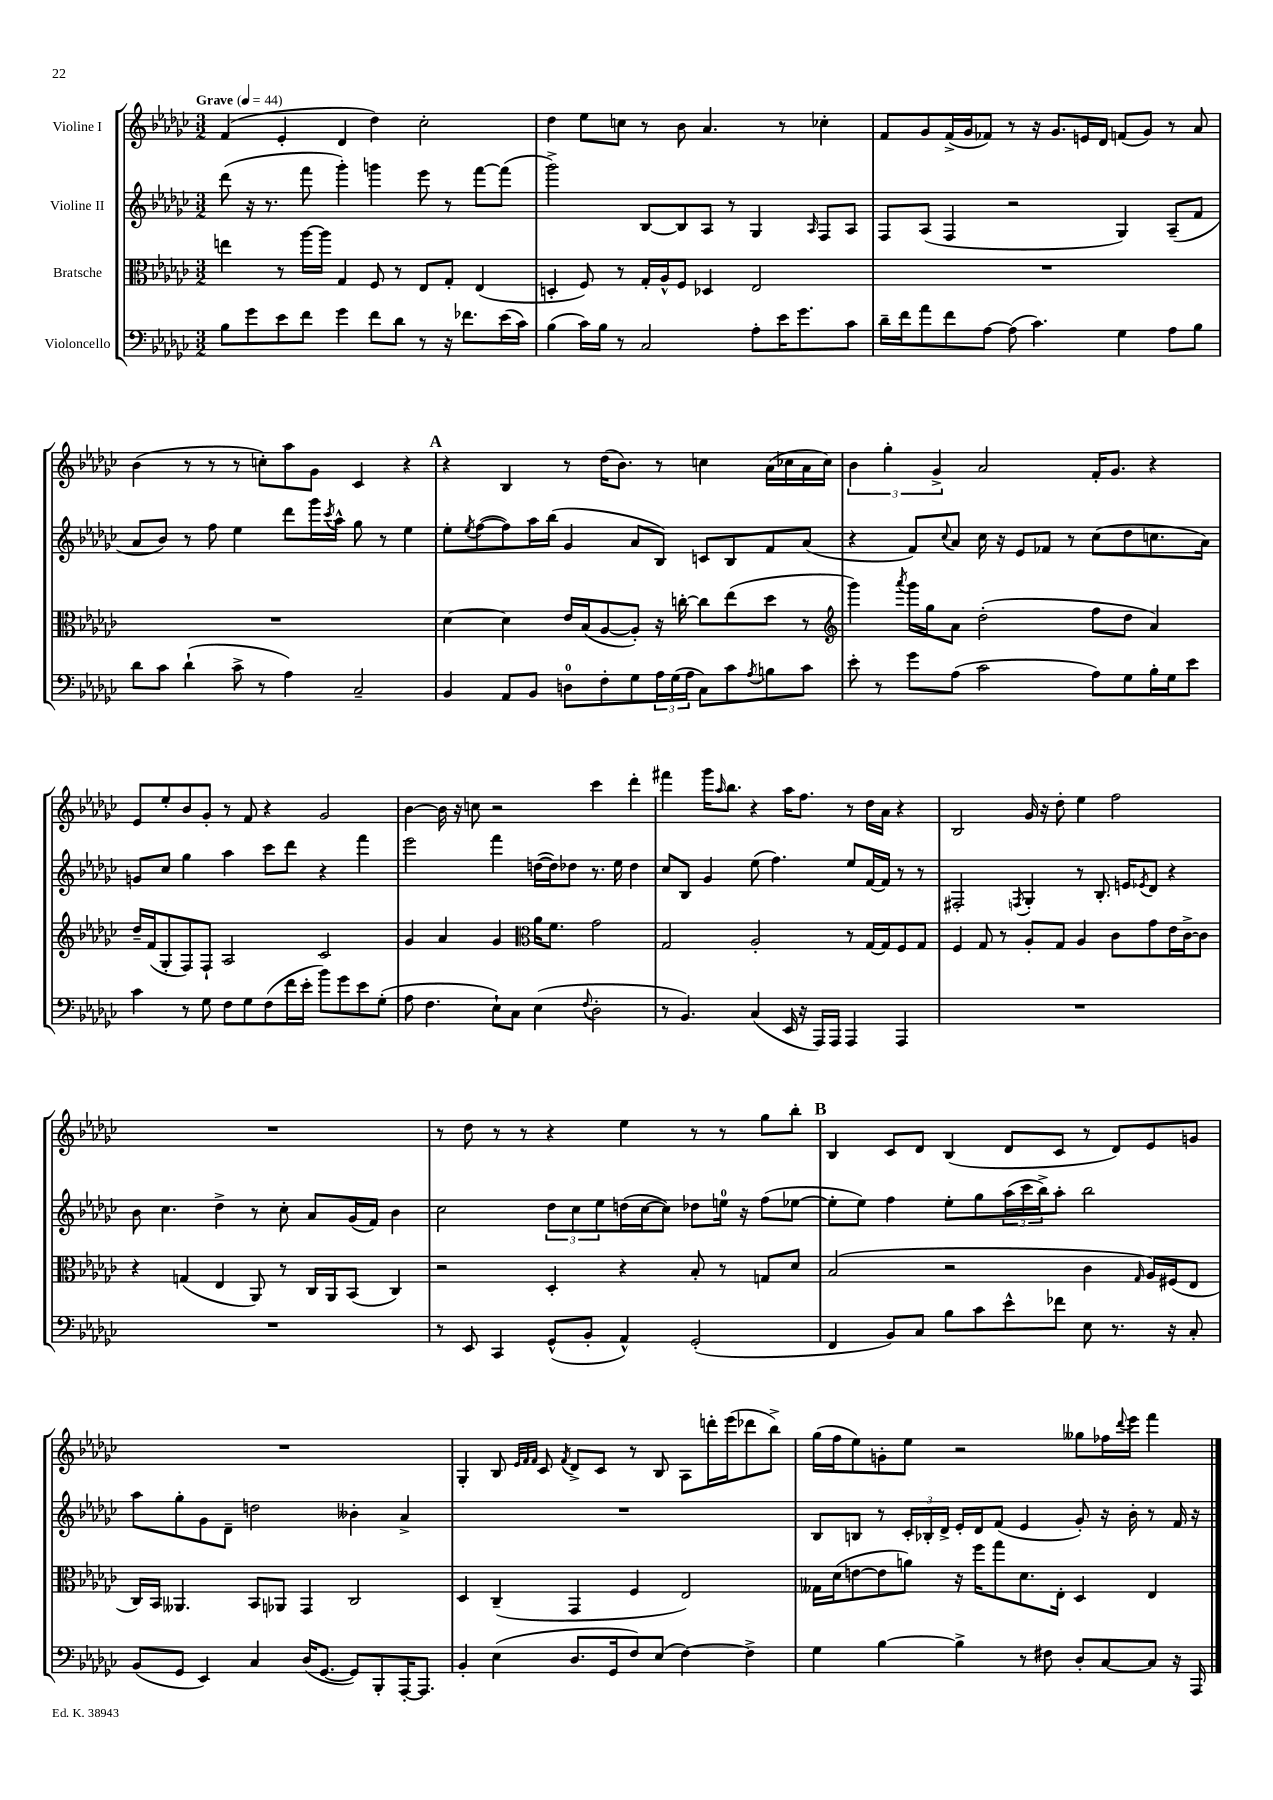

**kern	**kern	**kern	**kern
*staff4	*staff3	*staff2	*staff1
*clefF4	*clefC3	*clefG2	*clefG2
*k[b-e-a-d-g-c-]	*k[b-e-a-d-g-c-]	*k[b-e-a-d-g-c-]	*k[b-e-a-d-g-c-]
*M3/2	*M3/2	*M3/2	*M3/2
*MM44	*MM44	*MM44	*MM44
8B-	4ee	(8ddd-	(4f
8g-	.	16r	.
.	.	8.r	.
8e-	8r	.	4e-'
8f	[16aa-	8fff	.
.	16aa-]	.	.
4g-	4G-	4ggg-')	4d-
8f	8F	4ggg	4dd-)
8d-	8r	.	.
8r	8E-	8eee-	2cc-'
16r	8G-'	8r	.
8.f-	.	.	.
.	(4E-	[8fff	.
(16e-	.	(8fff]	.
16c-)	.	.	.
=	=	=	=
(4B-	4D'	2ggg-^)	4dd-
16c-)	8F)	.	8ee-
16B-	.	.	.
8r	8r	.	8cc
2C-	16G-'	[8B-	8r
.	16A-^^	.	.
.	8F	8B-]	8b-
.	4D-	8A-	4.a-
.	.	8r	.
8A-'	2E-	4G-	.
16e-	.	.	8r
8.g-	.	.	.
.	.	16qqA-	.
.	.	8F	4cc-'
8c-	.	8A-	.
=	=	=	=
16d-~	1.r	8F	8f
16f	.	.	.
8a-	.	(8A-	8g-
8f	.	4F	(16f^
.	.	.	16g-
[8A-	.	.	8f-)
(8A-]	.	2r	8r
4.c-)	.	.	16r
.	.	.	8.g-
.	.	.	16e
.	.	.	16d-
4G-	.	4G-)	(8f
.	.	.	8g-)
8A-	.	(8A-~	8r
8B-	.	8f	8a-
=	=	=	=
8d-	1.r	8a-	(4b-
8c-	.	8b-)	.
(4d-`	.	8r	8r
.	.	8ff	8r
8c-^	.	4ee-	8r
8r	.	.	8cc')
4A-)	.	8ddd-	8aa-
.	.	16ggg-	8g-
.	.	8qccc-	.
.	.	16aa-^^	.
2C-~	.	8gg-	4c-
.	.	8r	.
.	.	4ee-	4r
=	=	=	=
4BB-	[4d-	8ee-'	4r
.	.	8qee-	.
.	.	([8ff	.
8AA-	4d-]	8ff])	4B-
8BB-	.	16aa-	.
.	.	(16bb-	.
8D	16e-	4g-	8r
.	(16B-	.	.
8F'	[8A-	.	(16dd-
.	.	.	8.b-)
8G-	8A-'])	8a-	.
24A-	16r	8B-)	8r
(24G-	.	.	.
.	[16cc'	.	.
24A-	.	.	.
8C-)	8cc]	8c	4cc
8c-	(8ee-	8B-	.
8qA-	.	.	.
8B	8dd-	8f	(16a-
.	.	.	16cc-
8c-	8r	(8a-	16a-
.	.	.	16cc-)
=	=	=	=
*	*clefG2	*	*
8e-'	4ggg-)	4r	6b-
8r	.	.	.
.	.	.	6gg-'
.	8qaaa-	.	.
8g-	16ggg-	8f)	.
.	16gg-	.	.
.	.	.	6g-^
.	.	8qqcc-	.
(8A-	8a-	8a-	.
2c-	(2dd-'	16cc-	2a-
.	.	16r	.
.	.	8e-	.
.	.	8f-	.
.	.	8r	.
8A-)	8ff	(8cc-	16f'
.	.	.	8.g-
8G-	8dd-	8dd-	.
16B-'	4a-)	8.cc	4r
16G-	.	.	.
8e-	.	.	.
.	.	16a-)	.
=	=	=	=
4c-	16dd-~	8g	8e-
.	(16f	.	.
.	8G-'	8cc-	8ee-'
8r	8F)	4gg-	8b-
8G-	8F`	.	8g-'
8F	2A-	4aa-	8r
8G-	.	.	8f
(8F	.	8ccc-	4r
16f	.	8ddd-	.
16e-'	.	.	.
8b-)	2c-	4r	2g-
8g-	.	.	.
8e-	.	4fff	.
(8G-'	.	.	.
=	=	=	=
8A-	4g-	2eee-	[4b-
4.F	.	.	.
.	4a-	.	16b-]
.	.	.	16r
.	.	.	8cc
8E-`)	4g-	4fff	2r
8C-	.	.	.
*	*clefC3	*	*
(4E-	16a-	([16dd	.
.	8.f	16dd])	.
.	.	8dd-	.
8qqF	.	.	.
2D-'	2g-	8.r	4ccc-
.	.	16ee-	.
.	.	4dd-	4ddd-'
=	=	=	=
8r	2G-	8cc-	4fff#
4.BB-)	.	8B-	.
.	.	4g-	16ggg-
.	.	.	16qqaa-
.	.	.	8.bb-
(4C-	2A-'	(8ee-	4r
.	.	4.ff)	.
16EE-	.	.	16aa-
16r	.	.	8.ff
16AAA-)	.	.	.
16AAA-	.	.	.
4AAA-	8r	8ee-	8r
.	[16G-	[16f	16dd-
.	16G-]	16f]	16a-
4AAA-	8F	8r	4r
.	8G-	8r	.
=	=	=	=
1.r	4F	2F#'	2B-
.	8G-	.	.
.	8r	.	.
.	.	8qF	.
.	8A-'	4G-'	16g-
.	.	.	16r
.	8G-	.	8dd-'
.	4A-	8r	4ee-
.	.	8.B-'	.
.	8c-	.	2ff
.	.	16e	.
.	.	8qe-	.
.	8g-	8d-	.
.	16e-	4r	.
.	[16c-^	.	.
.	8c-]	.	.
=	=	=	=
1.r	4r	8b-	1.r
.	.	4.cc-	.
.	(4G	.	.
.	4E-	4dd-^	.
.	8AA-)	8r	.
.	8r	8cc-'	.
.	16C-	8a-	.
.	16AA-	.	.
.	(8BB-	(16g-	.
.	.	16f)	.
.	4C-)	4b-	.
=	=	=	=
8r	2r	2cc-	8r
8EE-	.	.	8dd-
4CC-	.	.	8r
.	.	.	8r
(8GG-^^	4D-'	12dd-	4r
.	.	12cc-	.
8BB-'	.	.	.
.	.	12ee-	.
4AA-^^)	4r	(16dd	4ee-
.	.	[16cc-	.
.	.	8cc-])	.
(2GG-'	8B-'	8dd-	8r
.	8r	16ee	8r
.	.	16r	.
.	8G	(8ff	8gg-
.	8d-	[8ee-	8bb-'
=	=	=	=
4FF	(2B-	8ee-']	4B-
.	.	8ee-)	.
8BB-)	.	4ff	8c-
8C-	.	.	8d-
8B-	2r	8ee-'	(4B-
8c-	.	8gg-	.
8e-^^	.	(24aa-	8d-
.	.	24ccc-	.
.	.	24bb-^)	.
8f-	.	8aa-'	8c-
8E-	4c-	2bb-	8r
8.r	.	.	8d-)
.	16qqG-	.	.
.	16A-)	.	8e-
16r	(16F#	.	.
8C-'	8E-	.	8g
=	=	=	=
(8BB-	16C-)	8aa-	1.r
.	16BB-	.	.
8GG-	4.AA--	8gg-'	.
4EE-)	.	8g-	.
.	.	8d-~	.
4C-	8BB-	2dd	.
.	8AA-	.	.
(16D-	4GG-	.	.
[8.GG-	.	.	.
8GG-])	2C-	4b--'	.
8BBB-'	.	.	.
[16AAA-'	.	4a-^	.
8.AAA-]	.	.	.
=	=	=	=
4BB-'	4D-	1.r	4G-'
(4E-	(4C-~	.	8B-
.	.	.	32qqe-
.	.	.	32qqf
.	.	.	32qqf
.	.	.	8c-
.	.	.	8qf
8.D-	4GG-	.	8d-^
.	.	.	8c-
16GG-	.	.	.
8F)	4F	.	8r
(8E-	.	.	8B-
[4F)	2E-)	.	8A-
.	.	.	16ddd'
.	.	.	(16eee-
4F^]	.	.	8ddd-
.	.	.	8bb-^)
=	=	=	=
4G-	16G--	8B-	(16gg-
.	(16d-	.	16ff
.	[8e	8B	8ee-)
[4B-	8e]	8r	8g'
.	8a)	24c-'	8ee-
.	.	24B-'	.
.	.	24d-^	.
4B-^]	16r	16e-'	2r
.	16ff	16d-	.
.	8gg-	(8f	.
8r	8.d-	4e-	.
8F#	.	.	.
.	16E-'	.	.
8D-'	4D-	8g-')	8gg--
[8C-	.	16r	16ff-
.	.	.	8qqddd-
.	.	16b-'	16eee-
8C-]	4E-	8r	4fff
16r	.	16f	.
16AAA-	.	16r	.
==	==	==	==
*-	*-	*-	*-
